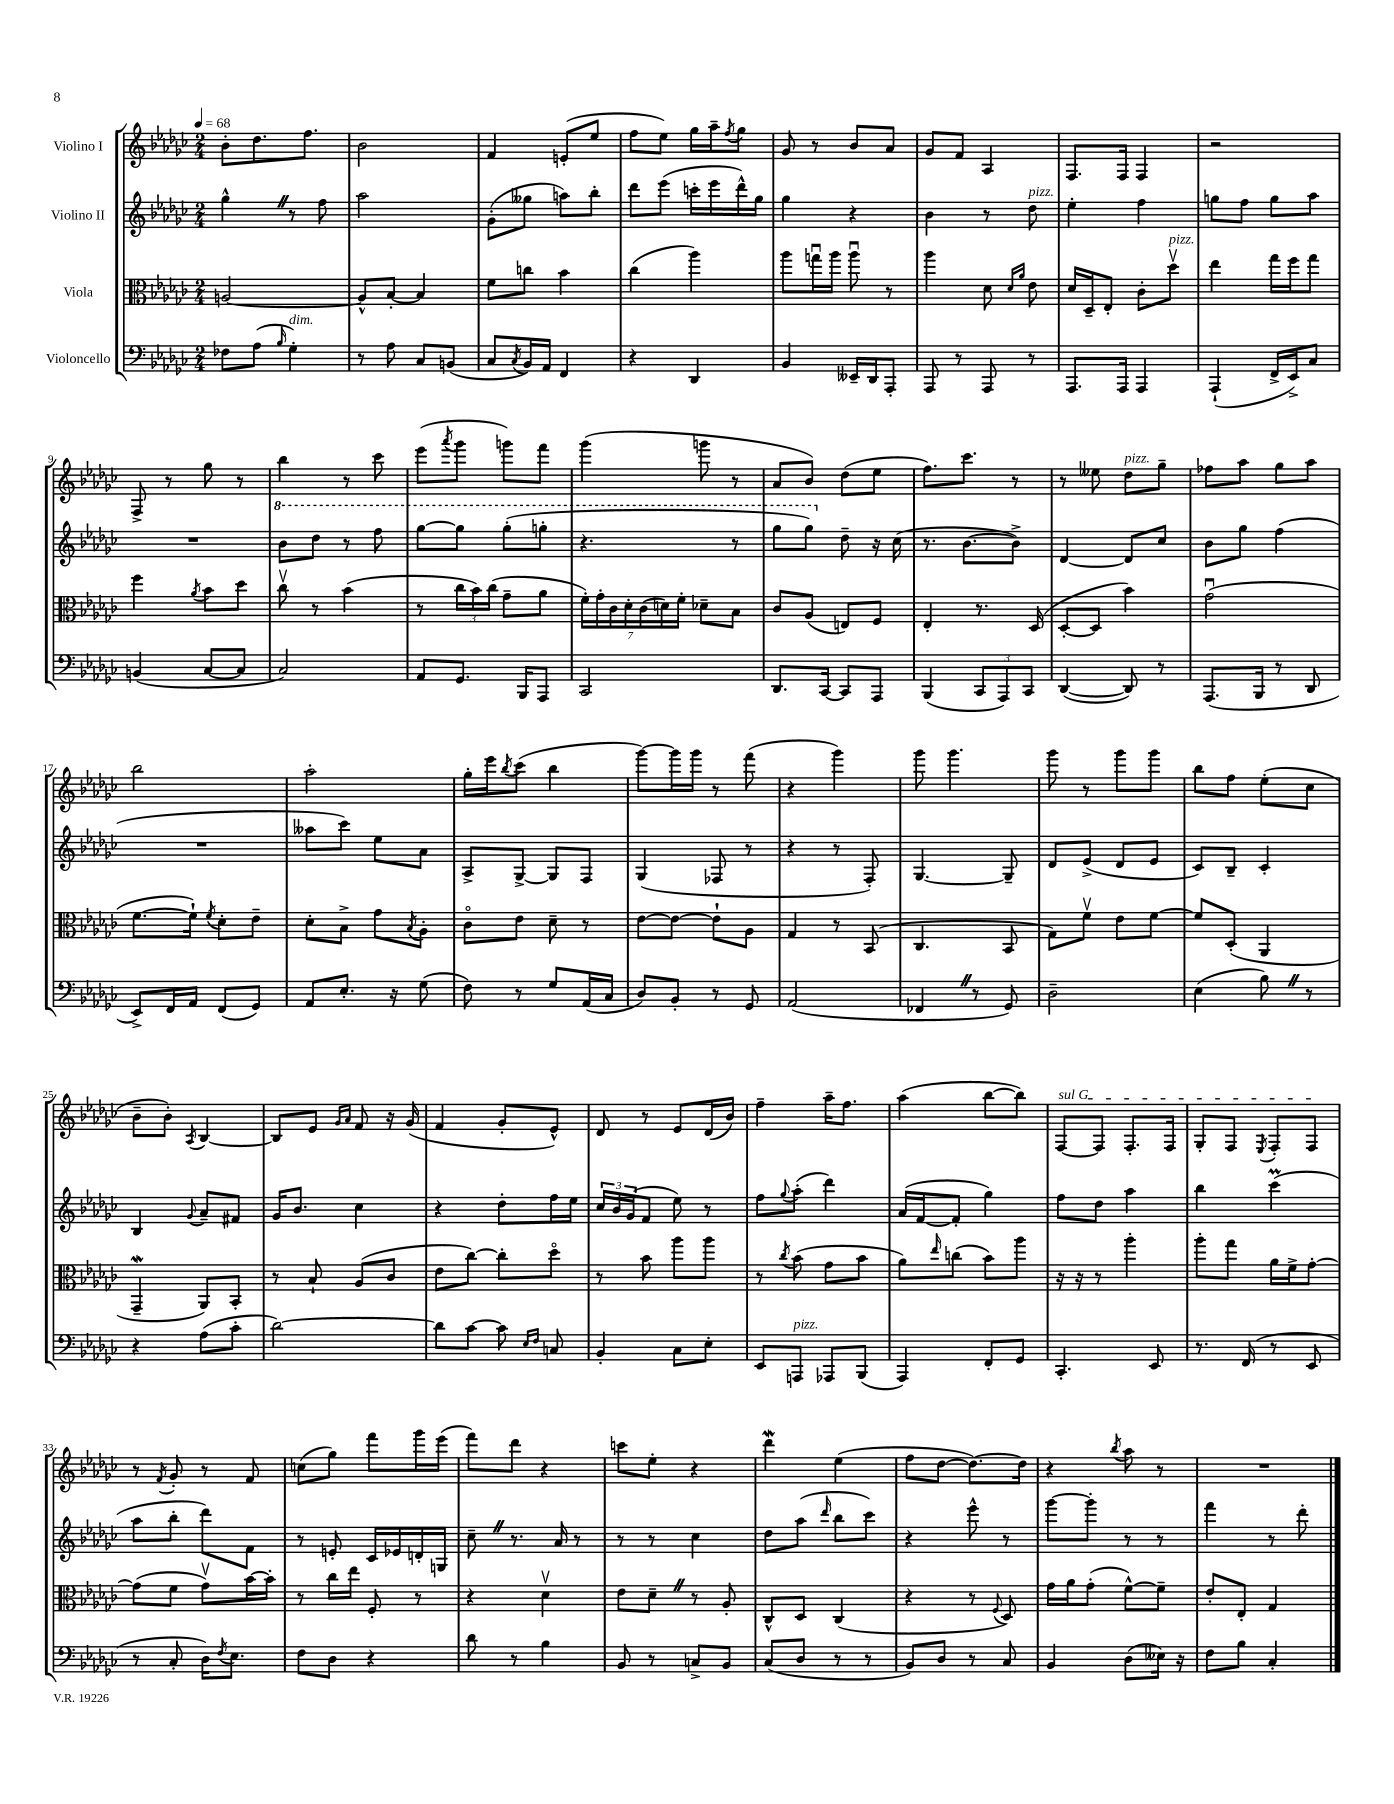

**kern	**kern	**kern	**kern
*part4	*part3	*part2	*part1
*staff4	*staff3	*staff2	*staff1
*I"Violoncello	*I"Viola	*I"Violino II	*I"Violino I
*clefF4	*clefC3	*clefG2	*clefG2
*k[b-e-a-d-g-c-]	*k[b-e-a-d-g-c-]	*k[b-e-a-d-g-c-]	*k[b-e-a-d-g-c-]
*M2/4	*M2/4	*M2/4	*M2/4
*MM68	*MM68	*MM68	*MM68
=1	=1	=1	=1
8F-X\L	[2An/	4gg-^^Z\	8b-'\L
(8A-\J	.	.	8.dd-\
16qqB-/	.	.	.
!LO:TX:a:i:t=dim.	!	!	!
4G-'\)	.	8r	.
.	.	.	8.ff\J
.	.	8ff\	.
=2	=2	=2	=2
8r	8A^^/L]	2aa-\	2b-\
8A-\	[8B-'/J	.	.
8C-/L	4B-/]	.	.
(8BBn/J	.	.	.
=3	=3	=3	=3
8C-/L	8f\L	(8g-'\L	4f/
8qC-/	.	.	.
16BB-/L)	8ccn\J	8gg--X\J	.
16AA-/JJ	.	.	.
4FF/	4b-\	8aan\L)	(8en'/L
.	.	8bb-'\J	8ee-/J
=4	=4	=4	=4
4r	(4cc-\	8ddd-\L	8ff\L
.	.	(8eee-\J	8ee-\J)
4DD-/	4aa-\)	16cccn'\LL	16gg-\LL
.	.	16eee-\	16aa-~\J
.	.	.	8qff/
.	.	16ddd-^^\)	8gg-\J
.	.	16gg-\JJ	.
=5	=5	=5	=5
4BB-/	8aa-\L	4gg-\	8g-/
.	16ggnu\L	.	8r
.	16aa-\JJ	.	.
16EE--X~/LL	8aa-u\	4r	8b-/L
16DD-/J	.	.	.
8AAA-'/J	8r	.	8a-/J
=6	=6	=6	=6
8AAA-/	4aa-\	4b-\	8g-/L
8r	.	.	8f/J
8AAA-/	8d-\	8r	4A-/
.	16qqd-/LL	.	.
.	16qqa-/JJ	.	.
!	!	!LO:TX:a:i:t=pizz.	!
8r	8e-\	8dd-\	.
=7	=7	=7	=7
8.AAA-/L	16d-/LL	4ee-'\	8.F/L
.	16D-~/J	.	.
.	8E-'/J	.	.
16AAA-/Jk	.	.	16F/Jk
4AAA-/	8c-'\L	4ff\	4F/
!	!LO:TX:a:i:t=pizz.	!	!
.	8dd-v\J	.	.
=8	=8	=8	=8
(4AAA-`/	4ee-\	8ggn\L	2r
.	.	8ff\J	.
16FF^/LL	16gg-\LL	8gg\L	.
16EE-^/J)	16ff\J	.	.
8C-/J	8gg-\J	8aa-\J	.
!!LO:LB:g=z
=9	=9	=9	=9
(4BBn/	4ff\	2r	8F^/
.	.	.	8r
.	8qa-/	.	.
[8C-/L	8b-\L	.	8gg-\
8C-/J]	8dd-\J	.	8r
=10	=10	=10	=10
*	*	*8va	*
2C-/)	8cc-v\	8bb-\L	4bb-\
.	8r	8ddd-\J	.
.	(4b-\	8r	8r
.	.	8fff\	8ccc-\
=11	=11	=11	=11
8AA-/L	8r	[8ggg-\L	(8eee-\L
.	.	.	8qaaa-/
8.GG-/J	24cc-\LL	8ggg-\J]	8ggg-\J
.	24b-\)	.	.
.	(24cc-\JJ	.	.
.	8g-~\L	(8ggg-'\L	8gggn\L)
16BBB-/KL	.	.	.
8AAA-/J	8a-\J	8gggn'\J	8fff\J
=12	=12	=12	=12
2CC-/	28f'\LL)	4.r	(4ggg-\
.	28g-'\	.	.
.	28c-\	.	.
.	28d-'\	.	.
.	(28c-\	.	.
.	28dn\)	.	.
.	28f'\JJ	.	.
.	8d-X~\L	.	8gggn\
.	8B-\J	8r	8r
=13	=13	=13	=13
8.DD-/L	8c-/L	8ggg-\L	8a-/L
.	(8A-/J	8ggg-\J)	8b-/J)
[16CC-/Jk	.	.	.
*	*	*X8va	*
8CC-/L]	8En/L)	8dd-~\	(8dd-\L
8AAA-/J	8F/J	16r	8ee-\J
.	.	(16cc-\	.
=14	=14	=14	=14
(4BBB-/	4E-'/	8.r	8.ff\L)
.	.	[8.b-\L	8.ccc-\J
12CC-/L	8.r	.	.
12AAA-/)	.	.	.
.	.	8b-^\J])	8r
12CC-/J	.	.	.
.	(16D-/	.	.
=15	=15	=15	=15
([4DD-/	[8D-'/L	[4d-/	8r
.	8D-/J]	.	8ee--X\
!	!	!	!LO:TX:a:i:t=pizz.
8DD-/])	4b-\)	8d-/L]	8dd-\L
8r	.	8cc-/J	8gg-~\J
=16	=16	=16	=16
(8.AAA-/L	(2g-u\	8b-\L	8ff-X\L
.	.	8gg-\J	8aa-\J
16BBB-/Jk	.	.	.
8r	.	(4ff\	8gg-\L
8DD-/	.	.	8aa-\J
!!LO:LB:g=z
=17	=17	=17	=17
8EE-^/L)	[8.f\L	2r	2bb-\
16FF/L	.	.	.
16AA-/JJ	16f`\Jk])	.	.
.	8qf/	.	.
(8FF/L	8d-'\L	.	.
8GG-/J)	8e-~\J	.	.
=18	=18	=18	=18
8AA-/L	8d-'\L	8aa--X\L	2aa-'\
8.E-'/J	8B-^\J	8ccc-\J)	.
.	8g-\L	8ee-\L	.
16r	.	.	.
.	8qB-/	.	.
(8G-\	8A-'\J	8a-\J	.
=19	=19	=19	=19
8F\)	8c-\L	8A-^/L	16gg-'\LL
.	.	.	16eee-\J
.	.	.	8qbb-/
8r	8e-\J	[8G-^/J	(8ccc-\J
8G-/L	8d-~\	8G-/L]	4bb-\
(16AA-/L	8r	8F/J	.
16C-/JJ	.	.	.
=20	=20	=20	=20
8D-/L)	[8e-\L	(4G-/	[8ggg-\L)
8BB-'/J	8e-\J_	.	16ggg-\L]
.	.	.	16ggg-\JJ
8r	8e-`\L]	8F-X/	8r
8GG-/	8A-\J	8r	(8fff\
=21	=21	=21	=21
(2AA-/	4G-/	4r	4r
.	8r	8r	4ggg-\)
.	(8BB-/	8F'/)	.
=22	=22	=22	=22
4FF-XZ/	4.C-/	[4.G-/	8ggg-\
.	.	.	4.ggg-\
8r	.	.	.
8GG-/)	8BB-/	8G-~/]	.
=23	=23	=23	=23
2D-~\	8G-\L)	8d-/L	8ggg-\
.	8fv\J	(8e-^/J	8r
.	8e-\L	8d-/L	8ggg-\L
.	[8f\J	8e-/J	8ggg-\J
=24	=24	=24	=24
(4E-\	8f/L]	8c-/L)	8bb-\L
.	(8D-'/J	8B-~/J	8ff\J
8B-Z\)	4AA-/	4c-'/	(8ee-'\L
8r	.	.	8cc-\J
!!LO:LB:g=z
=25	=25	=25	=25
4r	4GG-w~/	4B-/	8b-~\L
.	.	.	8b-'\J)
.	.	8qqg-/	8qA-/
(8A-\L	8AA-/L)	8a-~/L	[4B-/
8c-'\J	8BB-'/J	8f#X/J	.
=26	=26	=26	=26
[2d-\)	8r	16g-/KL	8B-/L]
.	.	8.b-/J	.
.	8B-`/	.	8e-/J
.	.	.	16qqg-/LL
.	.	.	16qqa-/JJ
.	(8A-/L	4cc-\	8f/
.	8c-/J	.	16r
.	.	.	(16g-/
=27	=27	=27	=27
8d-\L]	8e-\L	4r	4f/
[8c-\J	[8cc-\J)	.	.
8c-\]	8cc-'\L]	8dd-'\L	8g-'/L
16qqE-/LL	.	.	.
16qqF/JJ	.	.	.
8Cn/	8dd-\J	16ff\L	8e-^^/J)
.	.	16ee-\JJ	.
=28	=28	=28	=28
4BB-'/	8r	24cc-/LL	8d-/
.	.	24b-/	.
.	.	(24g-/J	.
.	8b-\	8f/J	8r
8C-\L	8aa-\L	8ee-\)	8e-/L
8E-'\J	8aa-\J	8r	(16d-/L
.	.	.	16b-/JJ)
=29	=29	=29	=29
8EE-/L	8r	8ff\L	4ff~\
.	8qcc-/	8qqgg-/	.
!LO:TX:a:i:t=pizz.	!	!	!
8AAAn/J	(8b-\	(8aa-'\J	.
8AAA-X/L	8g-\L	4ddd-\)	16aa-~\KL
.	.	.	8.ff\J
(8BBB-/J	8b-\J	.	.
=30	=30	=30	=30
4AAA-/)	8a-\L)	(16a-/LL	(4aa-\
.	.	[16f/J	.
.	16qqee-/	.	.
.	(8ccn\J	8f'/J]	.
8FF'/L	8b-\L)	4gg-\)	[8bb-\L
8GG-/J	8aa-\J	.	8bb-\J])
=31	=31	=31	=31
!	!	!	!LO:TX:a:i:t=sul G
4.CC-'/	16r	8ff\L	[8F/L
.	16r	.	.
.	8r	8dd-\J	8F/J]
.	4aa-'\	4aa-\	8.F'/L
8EE-/	.	.	.
.	.	.	16F/Jk
=32	=32	=32	=32
8.r	8aa-'\L	4bb-\	8G-'/L
.	8gg-\J	.	8F/J
(16FF/	.	.	.
.	.	.	8qE-/
8r	16a-\LL	(4ccc-M\	8F'/L
.	16f^\J	.	.
8EE-/	[8g-'\J	.	8F/J
!!LO:LB:g=z
=33	=33	=33	=33
8r	(8g-\L]	8aa-\L	8r
.	.	.	8qf/
8C-'/	8f\J	8bb-'\J	8g-'/
16D-\KL)	8g-v\L)	8ddd-\L)	8r
8qF/	.	.	.
8.E-\J	.	.	.
.	[16b-\L	8f\J	8f/
.	16b-'\JJ]	.	.
=34	=34	=34	=34
8F\L	8r	8r	(8ccn\L
8D-\J	16cc-\LL	8en'/	8gg-\J)
.	16ee-\JJ	.	.
4r	8F'/	16c-/LL	8fff\L
.	.	16e-X/	.
.	8r	16dn'/	16ggg-\L
.	.	16Gn/JJ	(16eee-\JJ
=35	=35	=35	=35
8d-\	4r	8cc-~Z\	8fff\L)
8r	.	8.r	8ddd-\J
4B-\	4d-v\	.	4r
.	.	16a-/	.
.	.	8r	.
=36	=36	=36	=36
8BB-/	8e-\L	8r	8cccn\L
8r	8d-~Z\J	8r	8ee-'\J
8Cn^/L	8r	4cc-\	4r
8BB-/J	8A-'/	.	.
=37	=37	=37	=37
(8C-/L	8C-^^/L	8dd-\L	4ddd-W\
8D-/J	8D-/J	(8aa-\J	.
.	.	16qqddd-/	.
8r	(4C-/	8bb-\L	(4ee-\
8r	.	8ccc-\J)	.
=38	=38	=38	=38
8BB-/L)	4r	4r	8ff\L
8D-/J	.	.	[8dd-\J
8r	8r	8eee-^^\	8.dd-\L_)
.	8qqF/	.	.
8C-/	8D-/)	8r	.
.	.	.	16dd-\Jk]
=39	=39	=39	=39
4BB-/	16g-\LL	[8ggg-\L	4r
.	16a-\J	.	.
.	(8g-'\J	8ggg-'\J]	.
.	.	.	8qbb-/
(8D-\L	[8f^^\L)	8r	8aa-\
16E--X\Jk)	8f~\J]	8r	8r
16r	.	.	.
=40	=40	=40	=40
8F\L	8e-'/L	4fff\	2r
8B-\J	8E-'/J	.	.
4C-'/	4G-/	8r	.
.	.	8ddd-'\	.
==	==	==	==
*-	*-	*-	*-
